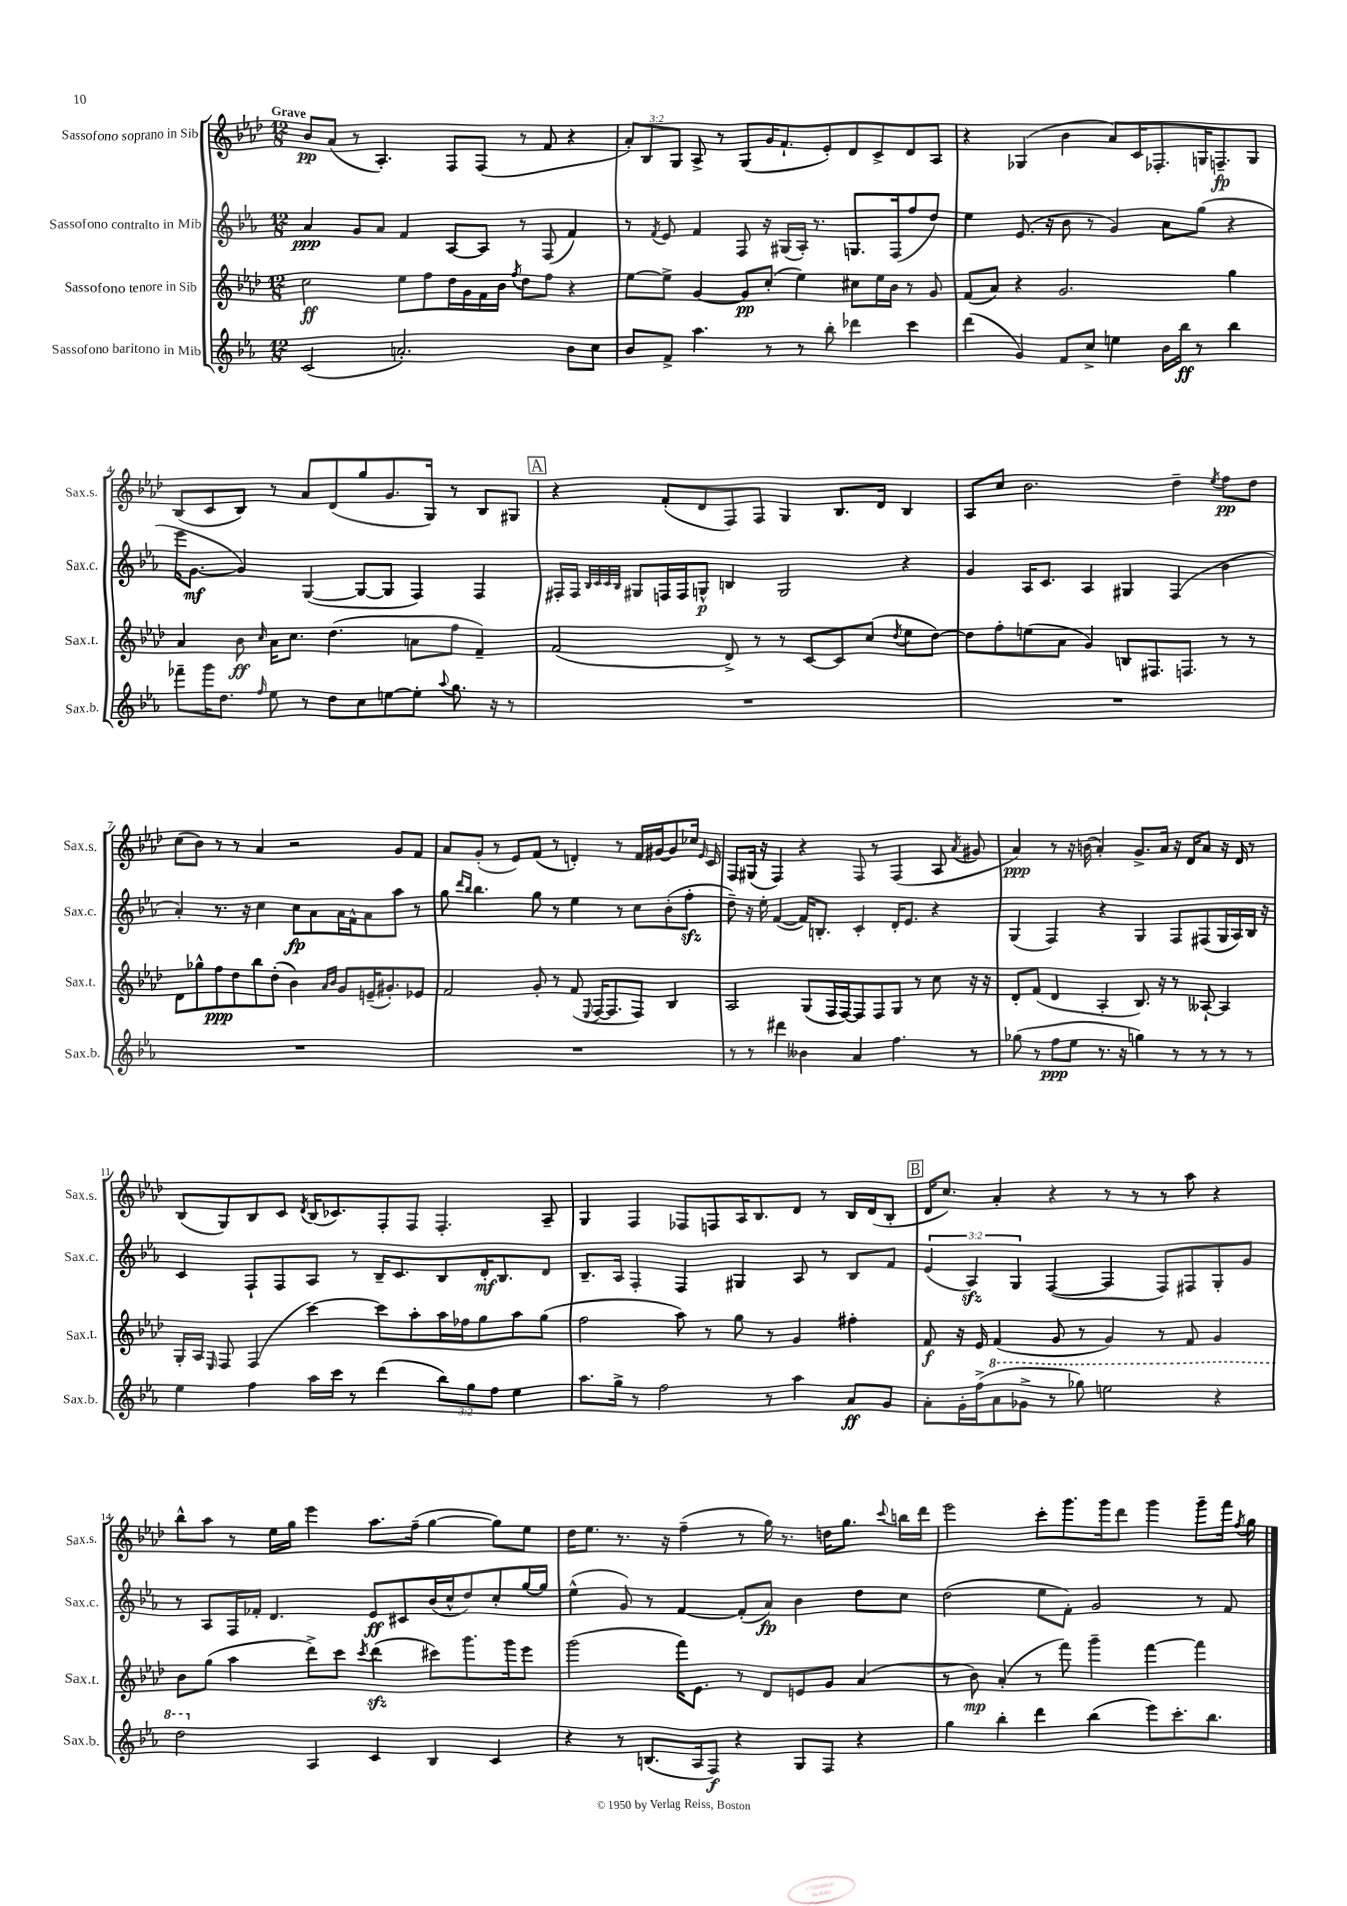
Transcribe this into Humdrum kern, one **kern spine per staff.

**kern	**dynam	**kern	**dynam	**kern	**dynam	**kern	**dynam
*part4	*part4	*part3	*part3	*part2	*part2	*part1	*part1
*staff4	*staff4	*staff3	*staff3	*staff2	*staff2	*staff1	*staff1
*I"Sassofono baritono in Mib	*	*I"Sassofono tenore in Sib	*	*I"Sassofono contralto in Mib	*	*I"Sassofono soprano in Sib	*
*I'Sax.b.	*	*I'Sax.t.	*	*I'Sax.c.	*	*I'Sax.s.	*
*clefG2	*	*clefG2	*	*clefG2	*	*clefG2	*
*k[b-e-a-]	*	*k[b-e-a-d-]	*	*k[b-e-a-]	*	*k[b-e-a-d-]	*
*M12/8	*	*M12/8	*	*M12/8	*	*M12/8	*
=1	=1	=1	=1	=1	=1	=1	=1
!	!	!	!	!	!	!LO:TX:a:B:t=Grave	!
(2c/	.	2cc\	ff	4a-/	ppp	8b-/L	pp
.	.	.	.	.	.	(8a-/J	.
.	.	.	.	8g/L	.	8r	.
.	.	.	.	8a-/J	.	4.A-'/)	.
2.an'/)	.	8ee-\L	.	4f/	.	.	.
.	.	8ff\	.	.	.	.	.
.	.	16dd-\L	.	[8A-/L	.	8F/L	.
.	.	16g\	.	.	.	.	.
.	.	16f\	.	8A-/J]	.	(8F/J	.
.	.	16b-\JJ	.	.	.	.	.
.	.	8qff/	.	.	.	.	.
.	.	8dd-\L	.	8r	.	8r	.
.	.	8ff\J	.	(8F/	.	8f/	.
8b-\L	.	4r	.	4f/)	.	4r	.
8cc\J	.	.	.	.	.	.	.
=2	=2	=2	=2	=2	=2	=2	=2
8b-/L	.	[8ee-\L	.	8r	.	12a-'/L)	.
.	.	.	.	.	.	12B-/	.
.	.	.	.	8qf/	.	.	.
8f^/J	.	8ee-^\J]	.	8e-/	.	.	.
.	.	.	.	.	.	12G/J	.
4.aa-\	.	[4g/	.	4f/	.	8A-^/	.
.	.	.	.	.	.	8r	.
.	.	8g/L]	pp	8F/	.	(8G/L	.
8r	.	(8cc'/J	.	16r	.	16g/K	.
.	.	.	.	(16G#X/LL	.	8.f`/	.
8r	.	4ee-\)	.	16A-'/JJ)	.	.	.
.	.	.	.	8.r	.	.	.
8bb-'\	.	.	.	.	.	8e-'/)	.
4ddd-X\	.	8cc#X\L	.	8.Gn/L	.	8d-/	.
.	.	16ee-\L	.	.	.	8c^/	.
.	.	16b-\JJ	.	(16F/k	.	.	.
4ccc\	.	8r	.	8ff/	.	8d-/	.
.	.	8g/	.	8dd/J)	.	8A-/J	.
=3	=3	=3	=3	=3	=3	=3	=3
(4ddd\	.	(8f/L	.	4ee-\	.	4r	.
.	.	8a-/J)	.	.	.	.	.
4g/)	.	4r	.	(8.e-/	.	(4G-X/	.
.	.	.	.	16r	.	.	.
8f/L	.	2.g/	.	8b-\	.	4b-\	.
8cc^/J	.	.	.	8r	.	.	.
4een\	.	.	.	4g/)	.	8a-/L)	.
.	.	.	.	.	.	16c/K	.
.	.	.	.	.	.	8.F-X'/	.
16b-\LL	.	.	.	8a-\L	.	.	.
16bb-\JJ	ff	.	.	.	.	.	.
8r	.	.	.	(8gg\J	.	16Gn/K	.
.	.	.	.	.	.	8.Fn~/	fp
4bb-\	.	4gg\	.	4r	.	.	.
.	.	.	.	.	.	8G/J	.
!!LO:LB:g=z
=4	=4	=4	=4	=4	=4	=4	=4
8fff-X~\L	.	4a-/	.	16eee-\KL	.	(8B-/L	.
.	.	.	.	[8.g\J	mf	.	.
16ggg\K	.	.	.	.	.	8c/	.
8.dd\J	.	.	.	.	.	.	.
.	.	8b-\	ff	4g/])	.	8B-/J)	.
16qqff/	.	16qqcc/	.	.	.	.	.
8ee-\	.	16a-\KL	.	.	.	8r	.
.	.	8.cc\J	.	.	.	.	.
8r	.	.	.	([4G/	.	8a-/L	.
8dd\L	.	(4.dd-\	.	.	.	(8d-/	.
8cc\	.	.	.	8G/L_	.	8gg/	.
[8een\	.	.	.	8G/J]	.	8.g/	.
8ee'\J]	.	8an\L	.	4F/)	.	.	.
.	.	.	.	.	.	16G/Jk)	.
8qqaa-/	.	.	.	.	.	.	.
8.gg\	.	8ff\J	.	.	.	8r	.
.	.	4f~/)	.	4F/	.	8B-/L	.
16r	.	.	.	.	.	.	.
8r	.	.	.	.	.	8G#X/J	.
!!LO:REH:place=s1:t=A
=5	=5	=5	=5	=5	=5	=5	=5
1.r	.	(2f/	.	16F#X'/LL	.	4r	.
.	.	.	.	16F#/JJ	.	.	.
.	.	.	.	32qqB-/LLL	.	.	.
.	.	.	.	32qqc/	.	.	.
.	.	.	.	32qqc/	.	.	.
.	.	.	.	32qqB-/JJJ	.	.	.
.	.	.	.	8G#X/L	.	.	.
.	.	.	.	16Fn/L	.	(8f'/L	.
.	.	.	.	16F/J	.	.	.
.	.	.	.	8Gn^^/J	p	8d-/	.
.	.	8d-^/)	.	4Bn/	.	8F/)	.
.	.	8r	.	.	.	8F/J	.
.	.	8r	.	2G/	.	4G/	.
.	.	[8c/L	.	.	.	.	.
.	.	8c/]	.	.	.	8.B-/L	.
.	.	(8cc/J	.	.	.	.	.
.	.	.	.	.	.	16d-/Jk	.
.	.	8qdd-/	.	.	.	.	.
.	.	8ee-\L	.	4r	.	4B-/	.
.	.	[8dd-\J)	.	.	.	.	.
=6	=6	=6	=6	=6	=6	=6	=6
1.r	.	8dd-\L]	.	4g/	.	8A-/L	.
.	.	8ff'\	.	.	.	8cc/J	.
.	.	(8een\	.	16A-/KL	.	2.b-\	.
.	.	.	.	8.c/J	.	.	.
.	.	8a-\J	.	.	.	.	.
.	.	4g/)	.	4A-/	.	.	.
.	.	8Bn/L	.	4G#X/	.	.	.
.	.	8.F#X/	.	.	.	.	.
.	.	.	.	(4F/	.	4dd-~\	.
.	.	8.Fn/J	.	.	.	.	.
.	.	.	.	.	.	8qee-/	.
.	.	8r	.	4b-\	.	8ff\L	pp
.	.	8r	.	.	.	8dd-\J	.
!!LO:LB:g=z
=7	=7	=7	=7	=7	=7	=7	=7
1.r	.	8d-\L	.	4a-'/)	.	(8cc\L	.
.	.	8gg-X^^\	.	.	.	8b-\J)	.
.	.	8ff\	ppp	8.r	.	8r	.
.	.	8dd-\	.	.	.	8r	.
.	.	.	.	16r	.	.	.
.	.	8bb-\	.	4cc\	.	4a-/	.
.	.	(8dd-'\J	.	.	.	.	.
.	.	4b-\)	.	8cc\L	fp	2r	.
.	.	.	.	8a-\	.	.	.
.	.	16qqa-/LL	.	.	.	.	.
.	.	16qqb-/JJ	.	.	.	.	.
.	.	8g/L	.	16a-\L	.	.	.
.	.	.	.	16f^^\J	.	.	.
.	.	(16en~/K	.	8a-\	.	.	.
.	.	8.g#X'/)	.	.	.	.	.
.	.	.	.	8aa-\J	.	8g/L	.
.	.	8e-X/J	.	8r	.	8f/J	.
=8	=8	=8	=8	=8	=8	=8	=8
1.r	.	2f/	.	8gg\	.	8a-/L	.
.	.	.	.	16qqddd/LL	.	.	.
.	.	.	.	16qqbb-/JJ	.	.	.
.	.	.	.	4.bb-\	.	(8g'/J	.
.	.	.	.	.	.	8r	.
.	.	.	.	.	.	8e-/L)	.
.	.	8g'/	.	8gg\	.	(8f/J	.
.	.	8r	.	8r	.	8r	.
.	.	(8f/	.	4ee-\	.	4dn'/)	.
.	.	8qqE-/	.	.	.	.	.
.	.	[16F/KL	.	.	.	.	.
.	.	8.F/]	.	.	.	.	.
.	.	.	.	8r	.	8r	.
.	.	8F/J)	.	8cc\L	.	16f/LL	.
.	.	.	.	.	.	[16g#X/J	.
.	.	4B-/	.	(8b-'\	.	8g#/]	.
.	.	.	.	8ffzz'\J	.	16cc-X/Jk	.
.	.	.	.	.	.	16qqe-/	.
.	.	.	.	.	.	16c/	.
=9	=9	=9	=9	=9	=9	=9	=9
8r	.	2A-/	.	8dd~\)	.	8F/L	.
8r	.	.	.	16r	.	(16G#X/Jk	.
.	.	.	.	16ee-'\	.	16r	.
4ddd#X\	.	.	.	([4f/	.	4F/)	.
4b--X\	.	(8G/L	.	16f/KL])	.	4r	.
.	.	.	.	8.Bn'/J	.	.	.
.	.	16F/L	.	.	.	.	.
.	.	[16F/J)	.	.	.	.	.
4a-/	.	8F/]	.	4c'/	.	8F/	.
.	.	8F/	.	.	.	8r	.
4.ff\	.	8G/J	.	16d'/KL	.	(4F/	.
.	.	.	.	8.e-/J	.	.	.
.	.	8r	.	.	.	.	.
.	.	8cc\	.	4r	.	8A-/	.
.	.	.	.	.	.	8qa-/	.
8r	.	16r	.	.	.	8g#X/	.
.	.	16r	.	.	.	.	.
=10	=10	=10	=10	=10	=10	=10	=10
(8gg-X\	.	8d-'/L	.	(4G/	.	4a-/)	ppp
8r	.	(8f/J	.	.	.	.	.
8ff\L	ppp	4d-/	.	4F/)	.	8r	.
8ee-\J	.	.	.	.	.	16r	.
.	.	.	.	.	.	(16bn\	.
8.r	.	4A-'/	.	4r	.	4a-'/)	.
16r	.	.	.	.	.	.	.
4ggn\)	.	8.B-/)	.	4G/	.	8.g^/L	.
.	.	16r	.	.	.	16a-/Jk	.
8r	.	8r	.	8F/L	.	16r	.
.	.	.	.	.	.	16d-/KL	.
8r	.	[8A--X`/	.	(8F#X/	.	8a-/J	.
8r	.	4A--/]	.	16G/L	.	16r	.
.	.	.	.	16A-/)	.	16d-/	.
8r	.	.	.	16B-/JJ	.	8r	.
.	.	.	.	16r	.	.	.
!!LO:LB:g=z
=11	=11	=11	=11	=11	=11	=11	=11
4ee-\	.	16G'/LL	.	4c/	.	(8B-/L	.
.	.	16A-/JJ	.	.	.	.	.
.	.	16qqE-/	.	.	.	.	.
.	.	8F/	.	.	.	8G/)	.
4ff\	.	(4F/	.	8F`/L	.	8B-/	.
.	.	.	.	8F/	.	8c/J	.
.	.	.	.	.	.	8qd-/	.
16aa-\LL	.	[4ccc\)	.	8A-/J	.	(16B-/KL	.
16ccc\JJ	.	.	.	.	.	8.c-X/)	.
8r	.	.	.	8r	.	.	.
(4ddd\	.	8ccc\L]	.	16B-~/KL	.	8F'/	.
.	.	.	.	8.c/	.	.	.
.	.	8aa-'\	.	.	.	8F/J	.
12bb-\L)	.	16aa-\L	.	8B-/	.	4.F'/	.
.	.	16ff-X\J	.	.	.	.	.
12gg\	.	.	.	.	.	.	.
.	.	8gg\	.	16d'/K	mf	.	.
12ff\J	.	.	.	.	.	.	.
.	.	.	.	8.B-/	.	.	.
4ee-\	.	8aa-\	.	.	.	.	.
.	.	(8gg\J	.	8d/J	.	8A-~/	.
=12	=12	=12	=12	=12	=12	=12	=12
8.aa-\L	.	2ff\	.	8.B-~/L	.	4G/	.
16gg^\Jk	.	.	.	16A-/Jk	.	.	.
8r	.	.	.	4F'/	.	4F/	.
2ff\	.	.	.	.	.	.	.
.	.	8aa-\)	.	4F/	.	8F-X/L	.
.	.	8r	.	.	.	8Fn/	.
.	.	8gg\	.	4G#X/	.	16A-/K	.
.	.	.	.	.	.	8.B-/	.
8r	.	8r	.	.	.	.	.
4aa-\	.	4g/	.	8A-/	.	8d-/J	.
.	.	.	.	8r	.	8r	.
8a-/L	ff	4ff#X'\	.	8B-/L	.	16B-/LL	.
.	.	.	.	.	.	(16d-/J	.
8g/J	.	.	.	8f/J	.	8B-'/J	.
!!LO:REH:place=s1:t=B
=13	=13	=13	=13	=13	=13	=13	=13
8a-'\L	.	8f/	f	(6e-/	.	16d-/KL	.
.	.	.	.	.	.	8.cc/J)	.
16g'\L	.	16r	.	.	.	.	.
.	.	.	.	6A-zz/)	.	.	.
(16ff^\J	.	16e-/	.	.	.	.	.
*8va	*	*	*	*	*	*	*
8aa-\	.	(4f/	.	.	.	4a-'/	.
.	.	.	.	6G/	.	.	.
8gg-X^\J	.	.	.	.	.	.	.
8r	.	8g/	.	([4F/	.	4r	.
8ggg-X\)	.	8r	.	.	.	.	.
2eeen\	.	4g/)	.	4F/]	.	8r	.
.	.	.	.	.	.	8r	.
.	.	8r	.	8F/L)	.	8r	.
.	.	8f/	.	8F#X/	.	8aa-\	.
4r	.	4g/	.	8G'/	.	4r	.
.	.	.	.	8g/J	.	.	.
!!LO:LB:g=z
=14	=14	=14	=14	=14	=14	=14	=14
2ddd\	.	8b-\L	.	8r	.	8bb-^^\L	.
.	.	(8gg\J	.	8A-/L	.	8aa-\J	.
.	.	4aa-\	.	16F/L	.	8r	.
.	.	.	.	16f-X'/JJ	.	.	.
.	.	.	.	4.d/	.	16ee-\LL	.
.	.	.	.	.	.	16gg\JJ	.
*X8va	*	*	*	*	*	*	*
4A-/	.	8ddd-^\L)	.	.	.	4eee-\	.
.	.	8ccc\J	.	.	.	.	.
.	.	8qccc/	.	.	.	.	.
4c/	.	(4ddd-zz\	.	8e-/L	ff	8.aa-\L	.
.	.	.	.	8c#X/	.	.	.
.	.	.	.	.	.	(16ff~\Jk	.
4B-/	.	8ccc#X\L)	.	(16b-/L	.	[4gg\	.
.	.	.	.	16cc^^/J	.	.	.
.	.	8.ggg\	.	8dd/)	.	.	.
4c/	.	.	.	8cc'/	.	8gg\L])	.
.	.	16ggg\k	.	.	.	.	.
.	.	8eee-\J	.	[16gg/L	.	8ee-\J	.
.	.	.	.	16gg/JJ]	.	.	.
=15	=15	=15	=15	=15	=15	=15	=15
4r	.	(2ggg\	.	(4ee-^^\	.	16dd-\KL	.
.	.	.	.	.	.	8.ee-\J	.
8r	.	.	.	8g/)	.	8.r	.
(8.Bn/L	.	.	.	8r	.	.	.
.	.	.	.	.	.	16r	.
.	.	16fff\KL)	.	[4f/	.	(4ff~\	.
16A-/k	.	8.e-\J	.	.	.	.	.
8F/J)	f	.	.	.	.	.	.
4r	.	8r	.	(8f'/L]	.	8r	.
.	.	8d-/L	.	8a-/J)	fp	16gg\)	.
.	.	.	.	.	.	8.r	.
8G/L	.	8en/	.	4b-\	.	.	.
8F/J	.	8g/J	.	.	.	16ddn\KL	.
.	.	.	.	.	.	8.gg\J	.
4r	.	(4a-/	.	8dd\L	.	.	.
.	.	.	.	.	.	8qqccc/	.
.	.	.	.	8cc\J	.	16bbn\LL	.
.	.	.	.	.	.	16ddd-\JJ	.
=16	=16	=16	=16	=16	=16	=16	=16
4gg\	.	8r	.	(2dd\	.	2eee-\	.
.	.	8b-\)	mp	.	.	.	.
4bb-'\	.	(4a-'/	.	.	.	.	.
4ddd\	.	8r	.	8ee-\L	.	8ccc'\L	.
.	.	8fff\)	.	8f'\J)	.	8.ggg\	.
(4bb-\	.	4ggg~\	.	2g/	.	.	.
.	.	.	.	.	.	16ggg\k	.
.	.	.	.	.	.	8ddd-\J	.
8eee-\L)	.	[4fff\	.	.	.	4ggg\	.
8.ccc'\	.	.	.	.	.	.	.
.	.	4fff\]	.	8r	.	8ggg~\L	.
8.bb-\J	.	.	.	.	.	.	.
.	.	.	.	8f/	.	16fff\Jk	.
.	.	.	.	.	.	8qff/	.
.	.	.	.	.	.	16gg\	.
==	==	==	==	==	==	==	==
*-	*-	*-	*-	*-	*-	*-	*-
